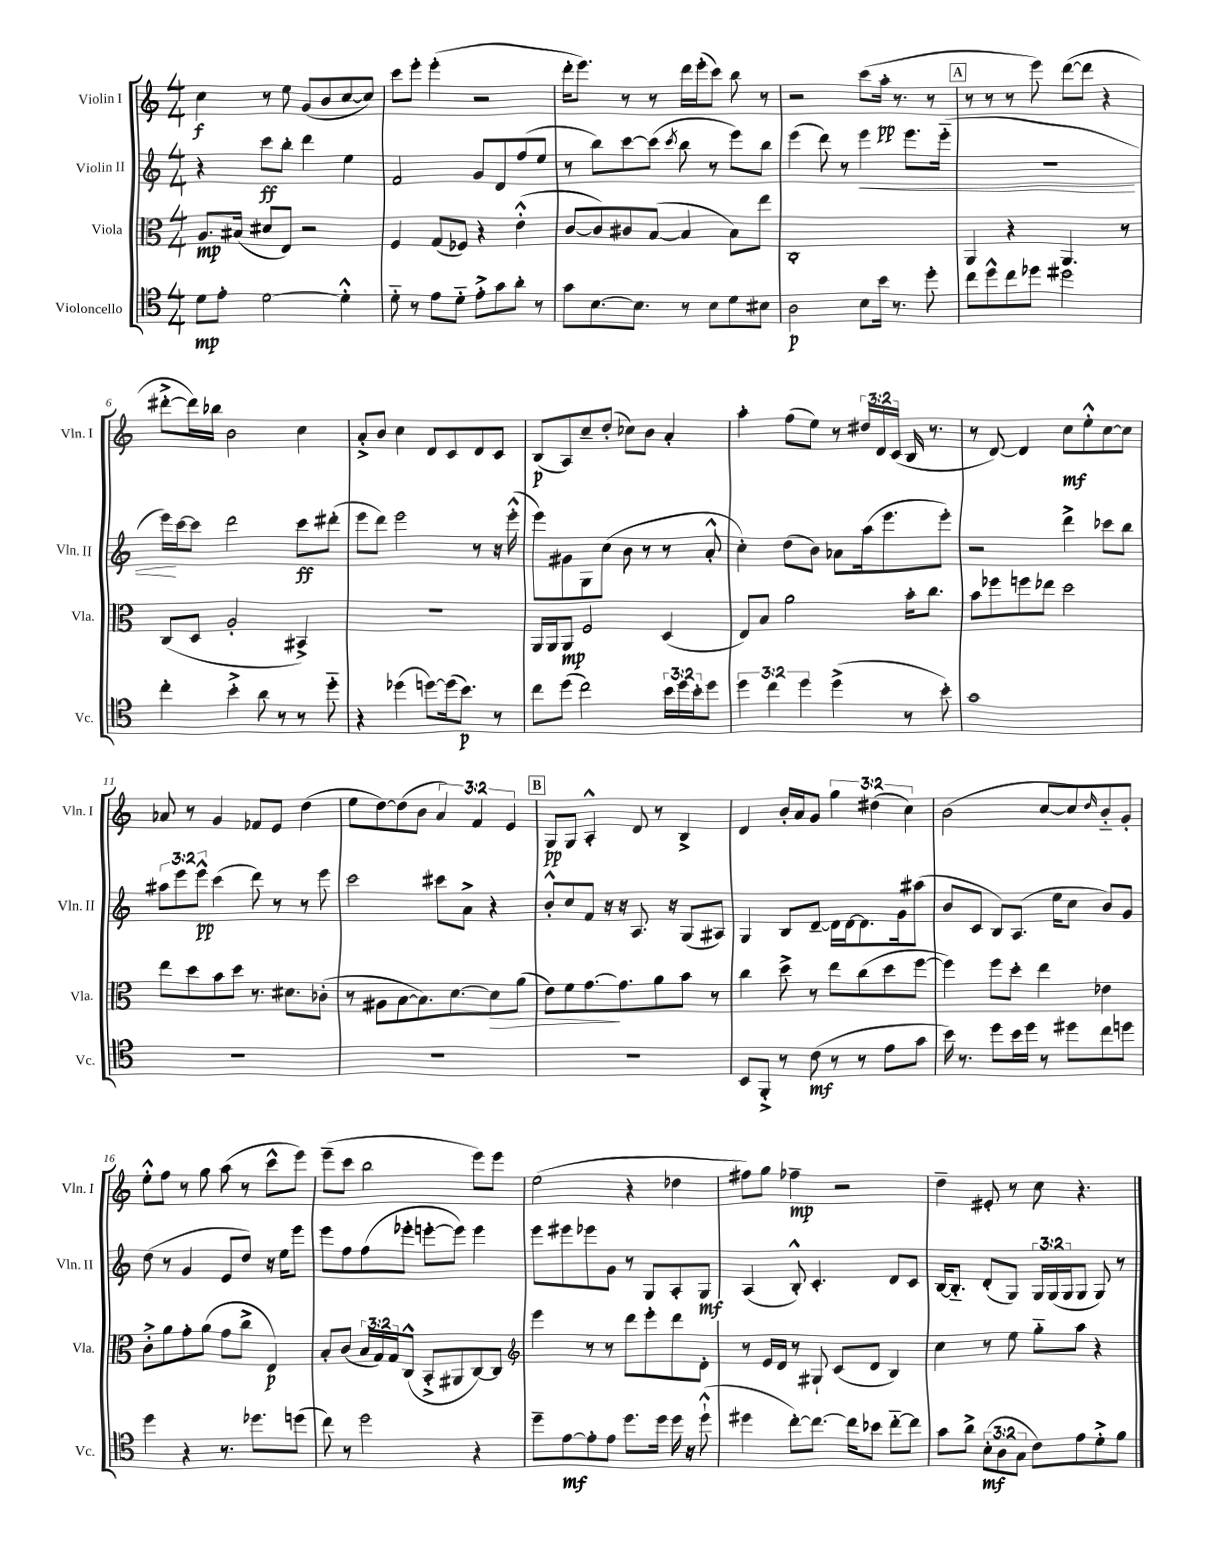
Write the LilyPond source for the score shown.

<<
\new StaffGroup <<
\new Staff = "s0" \with { instrumentName = "Violin I" shortInstrumentName = "Vln. I" } {
    \clef treble \key c \major \numericTimeSignature \time 4/4 \override Staff.TupletNumber.text = #tuplet-number::calc-fraction-text
    c''4\f r8 e''8 g'8( b'8 c''8~ c''8) |
    c'''8 e'''8-. e'''4-.( r2 |
    d'''16-. e'''8.) r8 r8 d'''16 e'''16-.( c'''8) b''8 r8 |
    r2 c'''8( a''16-.\pp r8. r8 |
    \mark \markup { \box "A" } r8 r8 r8 e'''8) d'''8~( d'''8 r4 |
    dis'''8~-.-> dis'''16) bes''16 b'2 c''4 |
    a'8-.-> b'8 c''4 d'8 c'8 d'8 c'8 |
    b8\p( a8) c''8-- d''8-.( ces''8) b'8 a'4-. |
    a''4-. f''8( e''8) r8 \tuplet 3/2 { dis''16 d'16 c'16( } b16 r8. |
    r8 d'8~) d'4 c''8\mf e''8-.-^ c''8~ c''8 |
    aes'8 r8 g'4 fes'8 e'8 d''4( |
    e''8 d''8~) d''8( b'8 \tuplet 3/2 { a'4) f'4 e'4 } |
    \mark \markup { \box "B" } g8\pp g8 a4-.-^ d'8 r8 b4-> |
    d'4 b'16-. a'16 g'8 \tuplet 3/2 { g''4 dis''4( c''4) } |
    b'2( c''8~ c''8) \grace { d''16 } b'8-_ g'8-. |
    e''8-.-^ f''8 r8 g''8 a''8( r8 c'''8-^ e'''8) |
    e'''8--( c'''8 b''2 e'''8) e'''8 |
    e''2( r4 des''4 |
    fis''8) g''8 fes''4--\mp r2 |
    d''4-- eis'8-. r8 c''8 r4. \bar "|." |
}
\new Staff = "s1" \with { instrumentName = "Violin II" shortInstrumentName = "Vln. II" } {
    \clef treble \key c \major \numericTimeSignature \time 4/4 \override Staff.TupletNumber.text = #tuplet-number::calc-fraction-text
    r4 c'''8\ff b''8-. d'''4 e''4 |
    f'2 g'8 d'8 f''8( e''8 |
    r8 b''8) c'''8~ c'''8( \acciaccatura { c'''8 } b''8 r8 e'''8) b''8 |
    e'''4( d'''8) r8 e'''4\< e'''8. e'''16-_( |
    \mark \markup { \box "A" } R1 |
    e'''16\!) c'''16~ c'''8 d'''2 c'''8\ff dis'''8-.( |
    e'''8 d'''8) e'''2 r8 r16 e'''16-.-^( |
    e'''8) gis'8 g8 c''8( b'8 r8 r8 a'8-.-^ |
    c''4-.) d''8( b'8) aes'8 a''16( e'''8. e'''8-.) |
    r2 d'''4-> ces'''8 b''8 |
    \tuplet 3/2 { ais''8 e'''8 e'''8-^\pp } c'''4( d'''8) r8 r8 e'''8 |
    c'''2 cis'''8 a'8-> r4 |
    \mark \markup { \box "B" } b'8-.-^ c''8 f'8 r16 r16 a8. r16 g8( ais8) |
    g4 b8 d'8~-- d'16 d'16~ d'8. g'16 ais''8( |
    b'8 c'8 b8) a8.( e''16 c''8 b'8) g'8 |
    d''8( r8 g'4 e'8 d''8) r16 e''16 e'''8 |
    e'''8 f''8 f''8( ees'''8-. e'''8~-. e'''8) e'''4 |
    e'''8 eis'''8 ees'''8 g'8 r8 g8 a8-. g8\mf |
    a4( b8-.-^) c'4.-. d'8 c'8 |
    b16~ b8.-_ d'8-.( g8) \tuplet 3/2 { g16 g16( g16 } g8 g8) r8 \bar "|." |
}
\new Staff = "s2" \with { instrumentName = "Viola" shortInstrumentName = "Vla." } {
    \clef alto \key c \major \numericTimeSignature \time 4/4 \override Staff.TupletNumber.text = #tuplet-number::calc-fraction-text
    a8.\mp bis16( dis'8 e8) r2 |
    f4 g8( fes8) r4 e'4-.-^( |
    c'8~ c'8) cis'8 b8~( b4 b8) e''8 |
    c1-. |
    \mark \markup { \box "A" } a,4 r4 a,4. r8 |
    c8( d8 a2-. bis,4->) |
    R1 |
    a,16 a,16 a,8\mp f2 d4( |
    e8) b8 a'2 b'16-. c''8. |
    b'8 fes''8 f''8 ees''8 d''2 |
    e''8 d''8 b'8 d''8 r8. dis'8. ces'8-.( |
    r8 ais8 b8~ b8.) d'8.~ d'8\> a'8( |
    \mark \markup { \box "B" } e'8) f'8 g'8.~\! g'8. a'8 b'8 r8 |
    c''4 d''8-> r8 e''8 c''8( d''8 f''8~ |
    f''4) f''8 d''8-. e''4 ees'4 |
    c'8-.-> a'8 g'8-. a'8( g'8 c''8-> e4\p) |
    b8-. c'8( \tuplet 3/2 { b16 g16) g16 } c8-^( b,8-.-> ais,8 c8~) c8 |
    \clef treble e'''4 r8 r8 d'''8 e'''8-. d'''8 d'8-. |
    r8 e'16 d'16 r8 gis8-! c'8( d'8 b4) |
    c''4 r8 e''8 g''8-_ a''8 r4 \bar "|." |
}
\new Staff = "s3" \with { instrumentName = "Violoncello" shortInstrumentName = "Vc." } {
    \clef tenor \key c \major \numericTimeSignature \time 4/4 \override Staff.TupletNumber.text = #tuplet-number::calc-fraction-text
    d'8\mp e'8-. d'2~ d'4-.-^ |
    d'8-_ r8 e'8 d'8-_ e'8-.-> g'8 a'8-. r8 |
    g'8 b8.~ b8. r8 b8 d'8 bis8 |
    a2\p b8 b'16 r8. d''8-. |
    \mark \markup { \box "A" } c''8 d''8-^ c''8 des''8 dis''2 |
    c''4-. b'4-.-> a'8 r8 r8 d''8-_ |
    r4 des''4( d''8~) d''16( b'8.\p) r8 |
    c''8 d''8( c''2) \tuplet 3/2 { b'16 d''16 b'16-. } d''8 |
    \tuplet 3/2 { d''4 c''4 d''4 } d''4->( r8 b'8-.) |
    g'1 |
    R1 |
    R1 |
    \mark \markup { \box "B" } R1 |
    b,8 f,8-.-> r8 c'8\mf( r8 r8 e'8 g'8 |
    b'16) r8. d''8 b'16 d''16 r8 dis''8 c''8 d''8 |
    d''4 r4 r8. des''8. d''8( |
    c''8) r8 d''2 r4 |
    d''8-- e'8~\mf e'8-. e'8 d''8. d''16 d''16 r16 d''8-!-^( |
    dis''4 c''8~-.) c''8.~ c''16 bes'8 c''8~-_ c''8 |
    g'8 a'8-> \tuplet 3/2 { b8-.\mf( a8 g8 } c'8) e'8 d'8-.-> f'8 \bar "|." |
}
>>
>>
